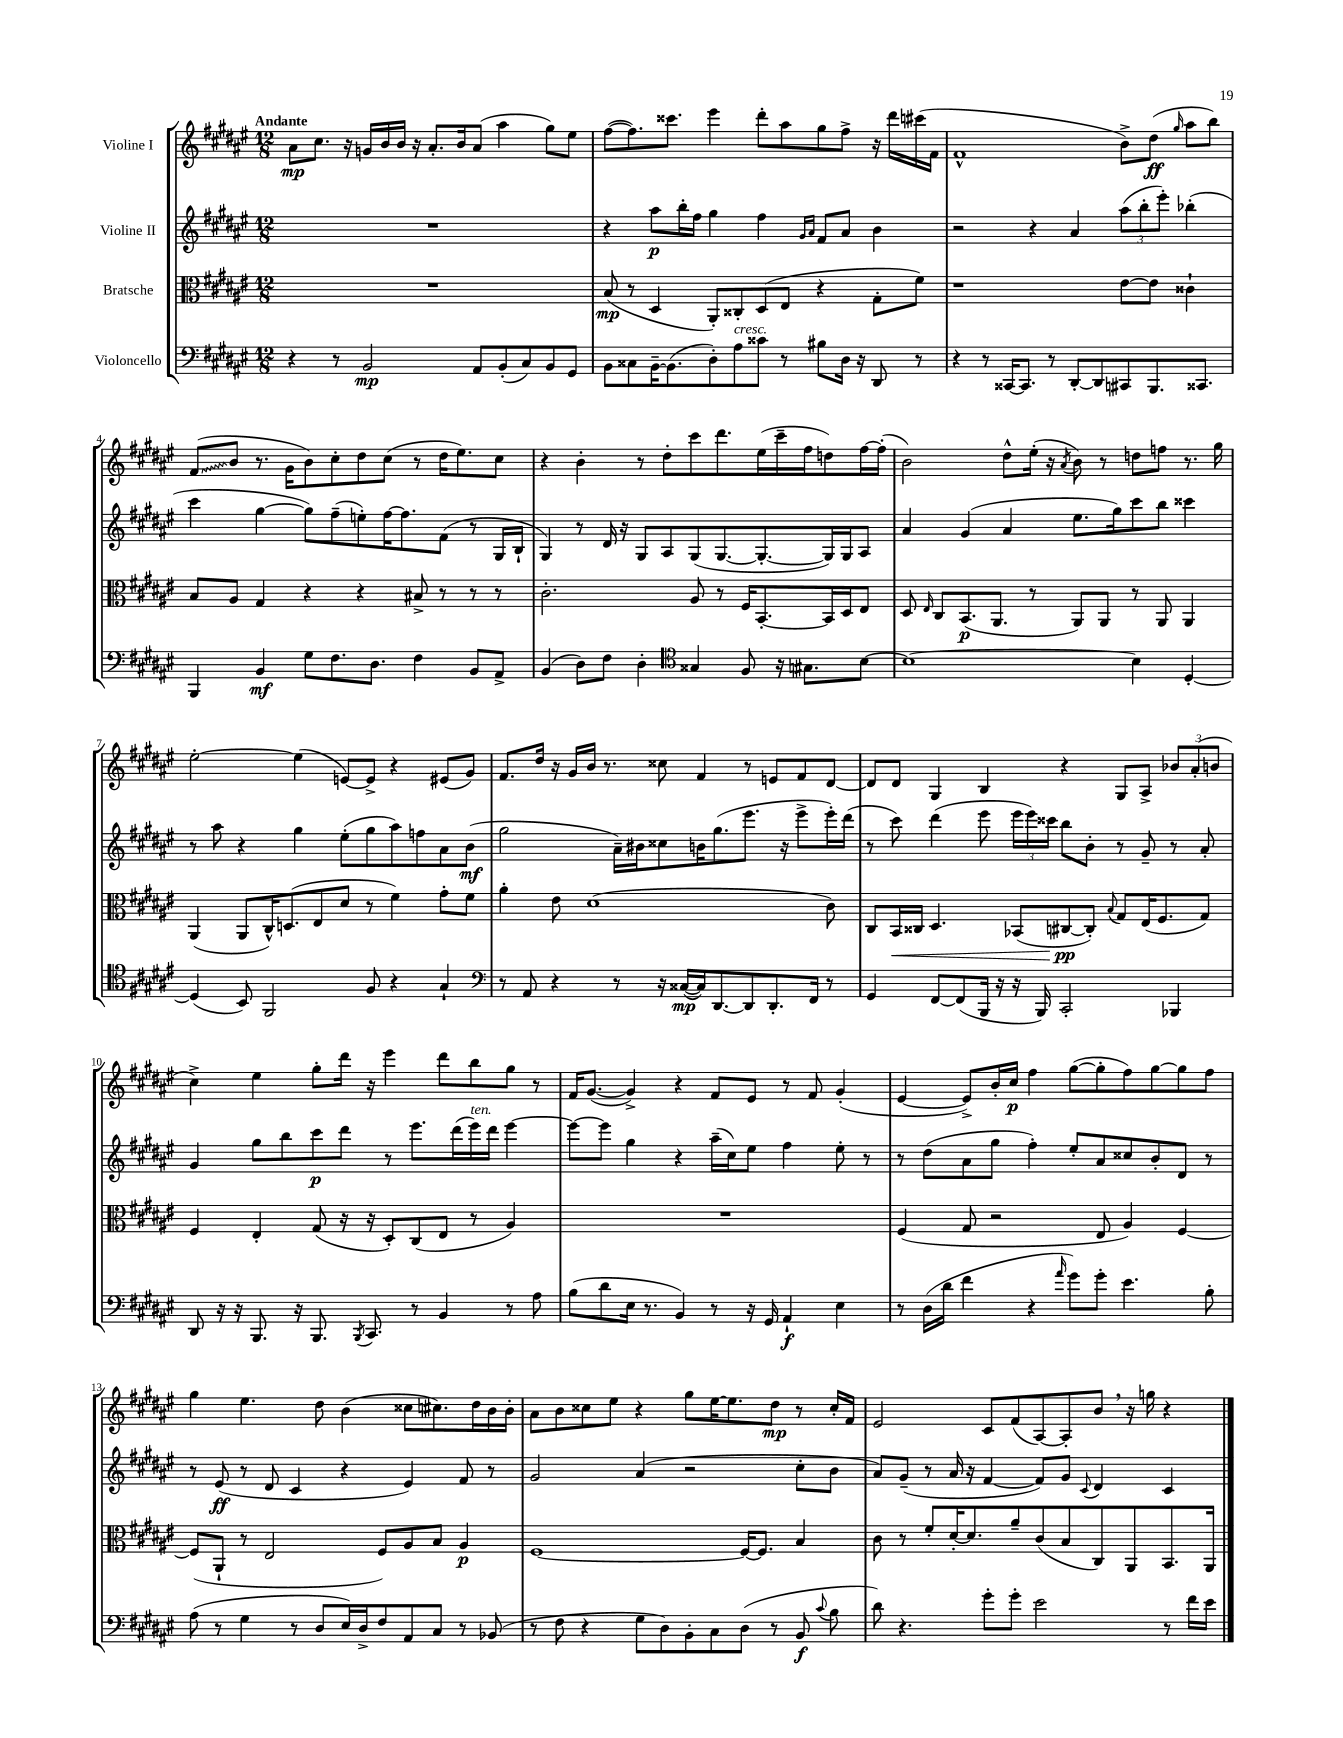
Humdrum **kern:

**kern	**kern	**kern	**kern
*staff4	*staff3	*staff2	*staff1
*clefF4	*clefC3	*clefG2	*clefG2
*k[f#c#g#d#a#e#]	*k[f#c#g#d#a#e#]	*k[f#c#g#d#a#e#]	*k[f#c#g#d#a#e#]
*M12/8	*M12/8	*M12/8	*M12/8
4r	1.r	1.r	8a#\L
.	.	.	8.cc#\J
8r	.	.	.
.	.	.	16r
2BB/	.	.	16g/LL
.	.	.	16b/
.	.	.	16b/JJ
.	.	.	16r
.	.	.	8.a#'/L
.	.	.	16b/k
8AA#/L	.	.	(8a#/J
(8BB'/	.	.	4aa#\
8C#/)	.	.	.
8BB/	.	.	8gg#\L)
8GG#/J	.	.	8ee#\J
=	=	=	=
8BB\L	(8B/	4r	([8ff#\L
8C##\	8r	.	8.ff#\])
[16BB~\K	4D#/	8aa#\L	.
(8.BB\]	.	.	8.ccc##\J
.	.	16bb'\L	.
.	.	16ff#\JJ	.
8D#'\)	8AA#'/L)	4gg#\	4eee#\
8A#\	8C##'/	.	.
8c##\J	(8D#/	4ff#\	8ddd#'\L
8r	8E#/J	.	8aa#\
.	.	16qqg#/LL	.
.	.	16qqa#/JJ	.
8B#\L	4r	8f#/L	8gg#\
16D#\Jk	.	8a#/J	8ff#^\J
16r	.	.	.
8DD#/	8G#'\L	4b\	16r
.	.	.	16ddd#\LL
8r	8f#\J)	.	(16ccc#\
.	.	.	16f#\JJ
=	=	=	=
4r	1r	2r	1f#^^
8r	.	.	.
[16CC##/LK	.	.	.
8.CC##/]J	.	.	.
.	.	4r	.
8r	.	.	.
[8DD#'/L	.	4a#/	.
8DD#/]	.	.	.
8CC#/	[8e#\L	(12aa#\L	8b^\L)
.	.	12bb'\	.
8.BBB/	8e#\]J	.	(8dd#\J
.	.	12eee#'\J)	.
.	.	.	16qqgg#/
.	4c##`\	(4bb-'\	8aa#\L
8.CC##/J	.	.	.
.	.	.	8bb\J)
=	=	=	=
4BBB/	8B/L	4ccc#\	(8f#/L
.	8A#/J	.	8b/J
4BB/	4G#/	[4gg#\	8.r
.	.	.	16g#\LK
8G#\L	4r	8gg#\]L)	8b\)
8.F#\	.	(8ff#~\	8cc#'\
.	4r	8ee'\)	8dd#\
8.D#\J	.	.	.
.	.	[16ff#\K	(8cc#\J
.	.	8.ff#\]	.
4F#\	8B#^/	.	8r
.	8r	(8f#\J	16dd#\LK
.	.	.	8.ee#\)
8BB/L	8r	8r	.
8AA#^/J	8r	16G#/LL	8cc#\J
.	.	16B`/JJ	.
=	=	=	=
(4BB/	2.c#'\	4G#/)	4r
8D#\L)	.	8r	4b'\
8F#\J	.	16d#/	.
.	.	16r	.
4D#'\	.	8G#/L	8r
.	.	8A#/	8dd#'\L
*clefC4	*	*	*
4G##/	8A#/	(8G#/	8ccc#\
.	8r	[8.G#/	8.ddd#\
8F#/	16F#/LK	.	.
.	[8.BB'/	8.G#'/_	(16ee#\L
16r	.	.	16ccc#~\
8.G#\L	.	.	16ff#\J
.	16BB/]L	16G#/]L)	8dd\)
.	16D#/J	16G#/J	.
[8B\J	8E#/J	8A#/J	[16ff#\L
.	.	.	(16ff#'\]JJ
=	=	=	=
1B_	8D#/	4a#/	2b\)
.	16qqE#/	.	.
.	8C#/L	.	.
.	(8.BB/	(4g#/	.
.	8.AA#/J	.	.
.	.	4a#/	8dd#^^\L
.	8r	.	(16ee#'\Jk
.	.	.	16r
.	.	.	8qa#/
.	8AA#/L)	8.ee#\L	8b\)
.	8AA#/J	.	8r
.	.	16gg#\k)	.
4B\]	8r	8ccc#\	8dd\L
.	8AA#/	8bb\J	8ff\J
[4D#'/	4AA#/	4ccc##\	8.r
.	.	.	16gg#\
=	=	=	=
(4D#/]	(4AA#/	8r	[2ee#'\
.	.	8aa#\	.
8BB/)	8AA#/L	4r	.
2FF#/	16C#^^/K)	.	.
.	(8.D/	.	.
.	.	4gg#\	(4ee#\]
.	8E#/	.	.
.	8d#/J	(8ee#'\L	[8e/L)
8F#/	8r	8gg#\	8e^/]J
4r	4f#\)	8aa#\)	4r
.	.	8ff\	.
4G#`/	8g#'\L	8a#\	(8e#/L
.	8f#\J	(8b\J	8g#/J)
=	=	=	=
*clefF4	*	*	*
8r	4a#'\	2gg#\	8.f#/L
8AA#/	.	.	.
.	.	.	16dd#/Jk
4r	8e#\	.	16r
.	.	.	16g#/LL
.	(1d#	.	16b/JJ
.	.	.	8.r
8r	.	16a#~\LL)	.
.	.	16b#\J	.
16r	.	8cc##\	8cc##\
([16C##/LL	.	.	.
16C##/]J)	.	16b\K	4f#/
[8.DD#/	.	(8.gg#\	.
8DD#/]	.	8.eee#\J	8r
8.DD#'/	.	.	8e/L
.	.	16r	.
.	.	8eee#^\L	8f#/
16FF#/Jk	.	.	.
8r	8c#\)	16eee#'\L)	[8d#/J
.	.	(16ddd#\JJ	.
=	=	=	=
4GG#/	8C#/L	8r	8d#/]L
.	16BB/L	8ccc#\)	8d#/J
.	16C##/JJ	.	.
[8FF#/L	4.D#/	(4ddd#\	4G#/
(8FF#/]	.	.	.
16BBB/Jk	.	8eee#\	4B/
16r	.	.	.
16r	(8BB-/L	24eee#\LL	.
.	.	24eee#\)	.
16BBB/)	.	.	.
.	.	24ccc##\JJ	.
2CC#'/	[8C#/	8bb\L	4r
.	8C#'/]J)	8b'\J	.
.	8qqB/	.	.
.	8G#/L	8r	8G#/L
.	(16E#/K	8g#~/	8A#^/J
.	8.F#/	.	.
4BBB-/	.	8r	12b-/L
.	.	.	(12a#'/
.	8G#/J)	8a#'/	.
.	.	.	12b/J
=	=	=	=
8DD#/	4F#/	4g#/	4cc#^\)
16r	.	.	.
16r	.	.	.
8.BBB/	4E#'/	8gg#\L	4ee#\
.	.	8bb\	.
16r	.	.	.
8.BBB/	(8G#/	8ccc#\	8gg#'\L
.	16r	8ddd#\J	16ddd#\Jk
8qBBB/	.	.	.
8.CC#/	16r	.	16r
.	8D#'/L)	8r	4eee#\
8r	(8C#/	8.eee#\L	.
4BB/	8E#/J	.	8ddd#\L
.	.	(16ddd#\L	.
.	8r	16eee#\)	8bb\
.	.	16ddd#\JJ	.
8r	4A#/)	[4eee#\	8gg#\J
8A#\	.	.	8r
=	=	=	=
(8B\L	1.r	8eee#\_L	16f#/LK
.	.	.	([8.g#/J
8d#\	.	8eee#\]J	.
16E#\Jk	.	4gg#\	4g#^/])
8.r	.	.	.
4BB/)	.	4r	4r
8r	.	(16aa#~\LL	8f#/L
.	.	16cc#\J)	.
16r	.	8ee#\J	8e#/J
16GG#/	.	.	.
4AA#`/	.	4ff#\	8r
.	.	.	8f#/
4E#\	.	8ee#'\	(4g#'/
.	.	8r	.
=	=	=	=
8r	(4F#/	8r	[4e#/
(16D#\LL	.	(8dd#\L	.
16d#\JJ	.	.	.
4f#\	8G#/	8a#\	8e#^/]L)
.	2r	8gg#\J	16b'/L
.	.	.	16cc#/JJ
4r	.	4ff#'\)	4ff#\
16qqa#/	.	.	.
8g#\L)	.	8ee#'/L	([8gg#\L
8g#'\J	8E#/	8a#/	8gg#'\]
4.e#\	4A#/)	8cc##/	8ff#\)
.	.	8b'/	[8gg#\
.	[4F#/	8d#/J	8gg#\]
8B'\	.	8r	8ff#\J
=	=	=	=
(8A#\	(8F#/]L	8r	4gg#\
8r	8AA#`/J	(8e#/	.
4G#\	8r	8r	4.ee#\
.	2E#/	8d#/	.
8r	.	4c#/	.
8D#/L	.	.	8dd#\
16E#/L)	.	4r	(4b\
16D#^/J	.	.	.
8F#/	8F#/L)	.	.
8AA#/	8A#/	4e#/)	8cc##\L
8C#/J	8B/J	.	8.cc#\)
8r	4A#/	8f#/	.
.	.	.	16dd#\L
(8BB-/	.	8r	16b\
.	.	.	16b'\JJ
=	=	=	=
8r	[1F#	2g#/	8a#\L
8F#\	.	.	8b\
4r	.	.	8cc##\
.	.	.	8ee#\J
8G#\L	.	(4a#/	4r
8D#\)	.	.	.
8BB'\	.	2r	8gg#\L
8C#\	.	.	[16ee#\K
.	.	.	8.ee#\]
(8D#\J	16F#/_LK	.	.
.	8.F#/]J	.	.
8r	.	.	8dd#\J
8BB/	4B/	8cc#'\L	8r
8qqc#/	.	.	.
8B\	.	8b\J	16cc##'/LL
.	.	.	16f#/JJ
=	=	=	=
8d#\)	8c#\	8a#/L)	2e#/
4.r	8r	(8g#~/J	.
.	8f#'/L	8r	.
.	[16d#'/K	16a#/	.
.	8.d#/]	16r	.
8g#'\L	.	[4f#/	8c#/L
8g#'\J	8a#~/	.	(8f#/
2e#\	(8c#/	8f#/]L)	[8A#/)
.	8B/	8g#/J	8A#'/]
.	.	8qqc#/	.
.	8C#/)	4d#/	8b/J
.	8AA#/	.	16r
.	.	.	16gg\
8r	8.BB/	4c#/	4r
16f#\LL	.	.	.
16e#\JJ	16AA#/Jk	.	.
==	==	==	==
*-	*-	*-	*-
